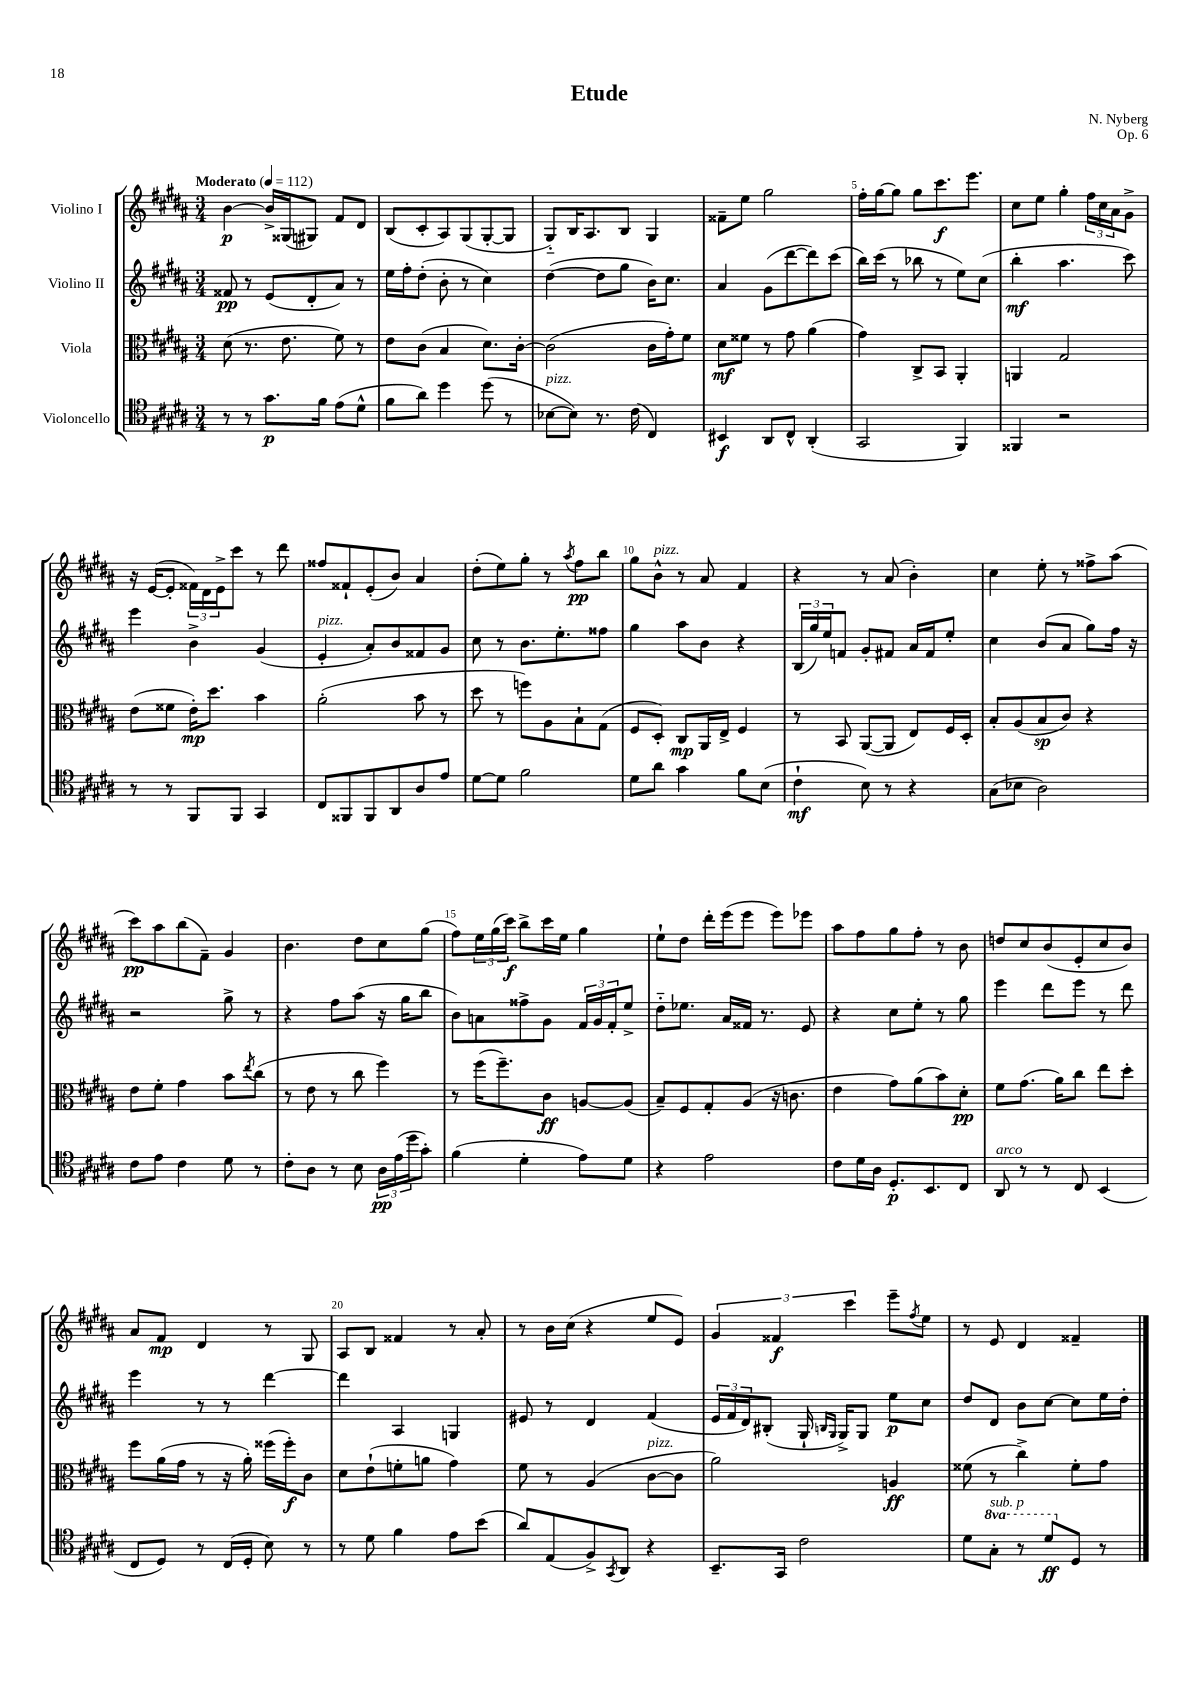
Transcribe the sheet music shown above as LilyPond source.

\header { title = "Etude" composer = "N. Nyberg" opus = "Op. 6" }
<<
\new StaffGroup <<
\new Staff = "s0" \with { instrumentName = "Violino I" } {
    \clef treble \key b \major \numericTimeSignature \time 3/4 \tempo "Moderato" 4 = 112
    b'4~\p b'16-> gisis16( gis8) fis'8 dis'8 |
    b8( cis'8-. ais8) gis8( gis8~-. gis8 |
    gis8-_) b16 ais8. b8 gis4 |
    fisis'8-- e''8 gis''2 |
    fis''16-. gis''16~ gis''8 gis''8 cis'''8.\f e'''8. |
    cis''8 e''8 gis''4-. \tuplet 3/2 { fis''16 cis''16 ais'16 } gis'8-> |
    r16 e'16~( e'8-. \tuplet 3/2 { fisis'16) dis'16 e'16-> } cis'''8 r8 dis'''8 |
    fisis''8 fisis'8-! e'8-.( b'8) ais'4 |
    dis''8-.( e''8) gis''8-. r8 \acciaccatura { ais''8 } fis''8\pp b''8 |
    gis''8 b'8-^^\markup { \italic "pizz." } r8 ais'8 fis'4 |
    r4 r8 ais'8( b'4-.) |
    cis''4 e''8-. r8 fisis''8-> ais''8( |
    cis'''8\pp) ais''8 b''8( fis'8--) gis'4 |
    b'4. dis''8 cis''8 gis''8( |
    fis''8) \tuplet 3/2 { e''16 gis''16( cis'''16\f) } b''8-> cis'''16 e''16 gis''4 |
    e''8-! dis''8 dis'''16-. e'''16( e'''8 e'''8) ees'''8 |
    ais''8 fis''8 gis''8 fis''8-. r8 b'8 |
    d''8 cis''8 b'8( e'8-. cis''8 b'8) |
    ais'8 fis'8\mp dis'4 r8 gis8 |
    ais8 b8 fisis'4 r8 ais'8-. |
    r8 b'16 cis''16( r4 e''8 e'8) |
    \tuplet 3/2 { gis'4 fisis'4\f cis'''4 } e'''8-- \acciaccatura { fis''8 } e''8 |
    r8 e'8 dis'4 fisis'4-- \bar "|." |
}
\new Staff = "s1" \with { instrumentName = "Violino II" } {
    \clef treble \key b \major \numericTimeSignature \time 3/4
    fisis'8\pp r8 e'8( dis'8-. ais'8) r8 |
    e''16 fis''16-. dis''8-.( b'8-. r8 cis''4) |
    dis''4~( dis''8 gis''8 b'16) cis''8. |
    ais'4 gis'8( dis'''8~ dis'''8) cis'''8( |
    b''16) cis'''16( r8 bes''8 r8 e''8) cis''8( |
    b''4-.\mf ais''4. cis'''8) |
    e'''4 b'4-> gis'4( |
    e'4-.^\markup { \italic "pizz." } ais'8-.) b'8 fisis'8 gis'8 |
    cis''8 r8 b'8. e''8.-. fisis''8 |
    gis''4 ais''8 b'8 r4 |
    \tuplet 3/2 { b16( gis''16) e''16 } f'8 gis'8-. fis'8 ais'16 fis'16 e''8-. |
    cis''4 b'8( ais'8 gis''8) fis''16 r16 |
    r2 gis''8-> r8 |
    r4 fis''8 ais''8( r16 gis''16 b''8 |
    b'8) a'8 fisis''8-> gis'8 \tuplet 3/2 { fis'16 gis'16 fis'16-. } e''8-> |
    dis''8-_ ees''8. ais'16 fisis'16 r8. e'8 |
    r4 cis''8 e''8-. r8 gis''8 |
    e'''4 dis'''8 e'''8 r8 dis'''8 |
    e'''4 r8 r8 dis'''4~ |
    dis'''4 ais4 g4 |
    eis'8 r8 dis'4 fis'4( |
    \tuplet 3/2 { e'16 fis'16 dis'16) } bis8-.( gis16-! \grace { b16 gis16 } gis16->) gis8 e''8\p cis''8 |
    dis''8 dis'8 b'8 cis''8~ cis''8 e''16 dis''16-. \bar "|." |
}
\new Staff = "s2" \with { instrumentName = "Viola" } {
    \clef alto \key b \major \numericTimeSignature \time 3/4
    dis'8( r8. e'8. fis'8) r8 |
    e'8 cis'8( b4 dis'8.) cis'16~-. |
    cis'2( cis'16 gis'16-.) fis'8 |
    dis'8\mf fisis'8 r8 gis'8 ais'4( |
    gis'4) cis8-> b,8 ais,4-. |
    a,4 gis2 |
    e'8( fisis'8 e'16-.\mp) dis''8. b'4 |
    ais'2-.( b'8 r8 |
    dis''8 r8 f''8) ais8 b8-! gis8( |
    fis8 dis8-.) cis8\mp ais,16 e16-> fis4 |
    r8 b,8 ais,8~( ais,8 e8) fis16 dis16-. |
    b8-. ais8( b8\sp cis'8) r4 |
    e'8 fis'8-. gis'4 b'8 \acciaccatura { e''8 } cis''8( |
    r8 e'8 r8 cis''8 fis''4) |
    r8 fis''16( fis''8.--) cis'8\ff a8~ a8( |
    b8--) fis8 gis8-. ais8( r16 c'8. |
    e'4 gis'8) ais'8( b'8) dis'8-.\pp |
    fis'8 gis'8.( ais'16) cis''8 e''8 dis''8-. |
    fis''8 ais'16( gis'16 r8 r16 ais'16-.) fisis''16( fisis''16-.\f) cis'8 |
    dis'8 e'8-!( f'8-. a'8 gis'4) |
    fis'8 r8 ais4( cis'8~^\markup { \italic "pizz." } cis'8 |
    ais'2) a4\ff |
    fisis'8( r8 cis''4->) fisis'8-. gis'8 \bar "|." |
}
\new Staff = "s3" \with { instrumentName = "Violoncello" } {
    \clef tenor \key b \major \numericTimeSignature \time 3/4 \set Staff.ottavationMarkups = #ottavation-simple-ordinals
    r8 r8 gis'8.\p fis'16 e'8( dis'8-^ |
    fis'8 ais'8) dis''4 dis''8( r8 |
    bes8~^\markup { \italic "pizz." } bes8) r8. cis'16( cis4) |
    bis,4\f ais,8 cis8-^ ais,4-.( |
    gis,2 fis,4) |
    fisis,4 r2 |
    r8 r8 fis,8 fis,8 gis,4 |
    cis8 fisis,8 fisis,8 ais,8 ais8 e'8 |
    dis'8~ dis'8 fis'2 |
    dis'8 ais'8 gis'4 fis'8 b8( |
    cis'4-!\mf b8) r8 r4 |
    gis8( bes8 ais2) |
    cis'8 e'8 cis'4 dis'8 r8 |
    cis'8-. ais8 r8 b8 \tuplet 3/2 { ais16\pp e'16( dis''16 } gis'8-.) |
    fis'4( dis'4-. e'8) dis'8 |
    r4 e'2 |
    cis'8 dis'16 ais16 dis8.-.\p b,8. cis8 |
    ais,8^\markup { \italic "arco" } r8 r8 cis8 b,4( |
    cis8 dis8) r8 cis16( dis16-. b8) r8 |
    r8 dis'8 fis'4 e'8 b'8( |
    ais'8) e8( fis8->) \acciaccatura { gis,8 } ais,8 r4 |
    b,8.-- gis,16 cis'2 |
    dis'8 \ottava #1 gis'8-.^\markup { \italic "sub. p" } r8 dis''8\ff \ottava #0 dis8 r8 \bar "|." |
}
>>
>>
\layout { \context { \Score \override BarNumber.break-visibility = ##(#f #t #t) barNumberVisibility = #(every-nth-bar-number-visible 5) } }
